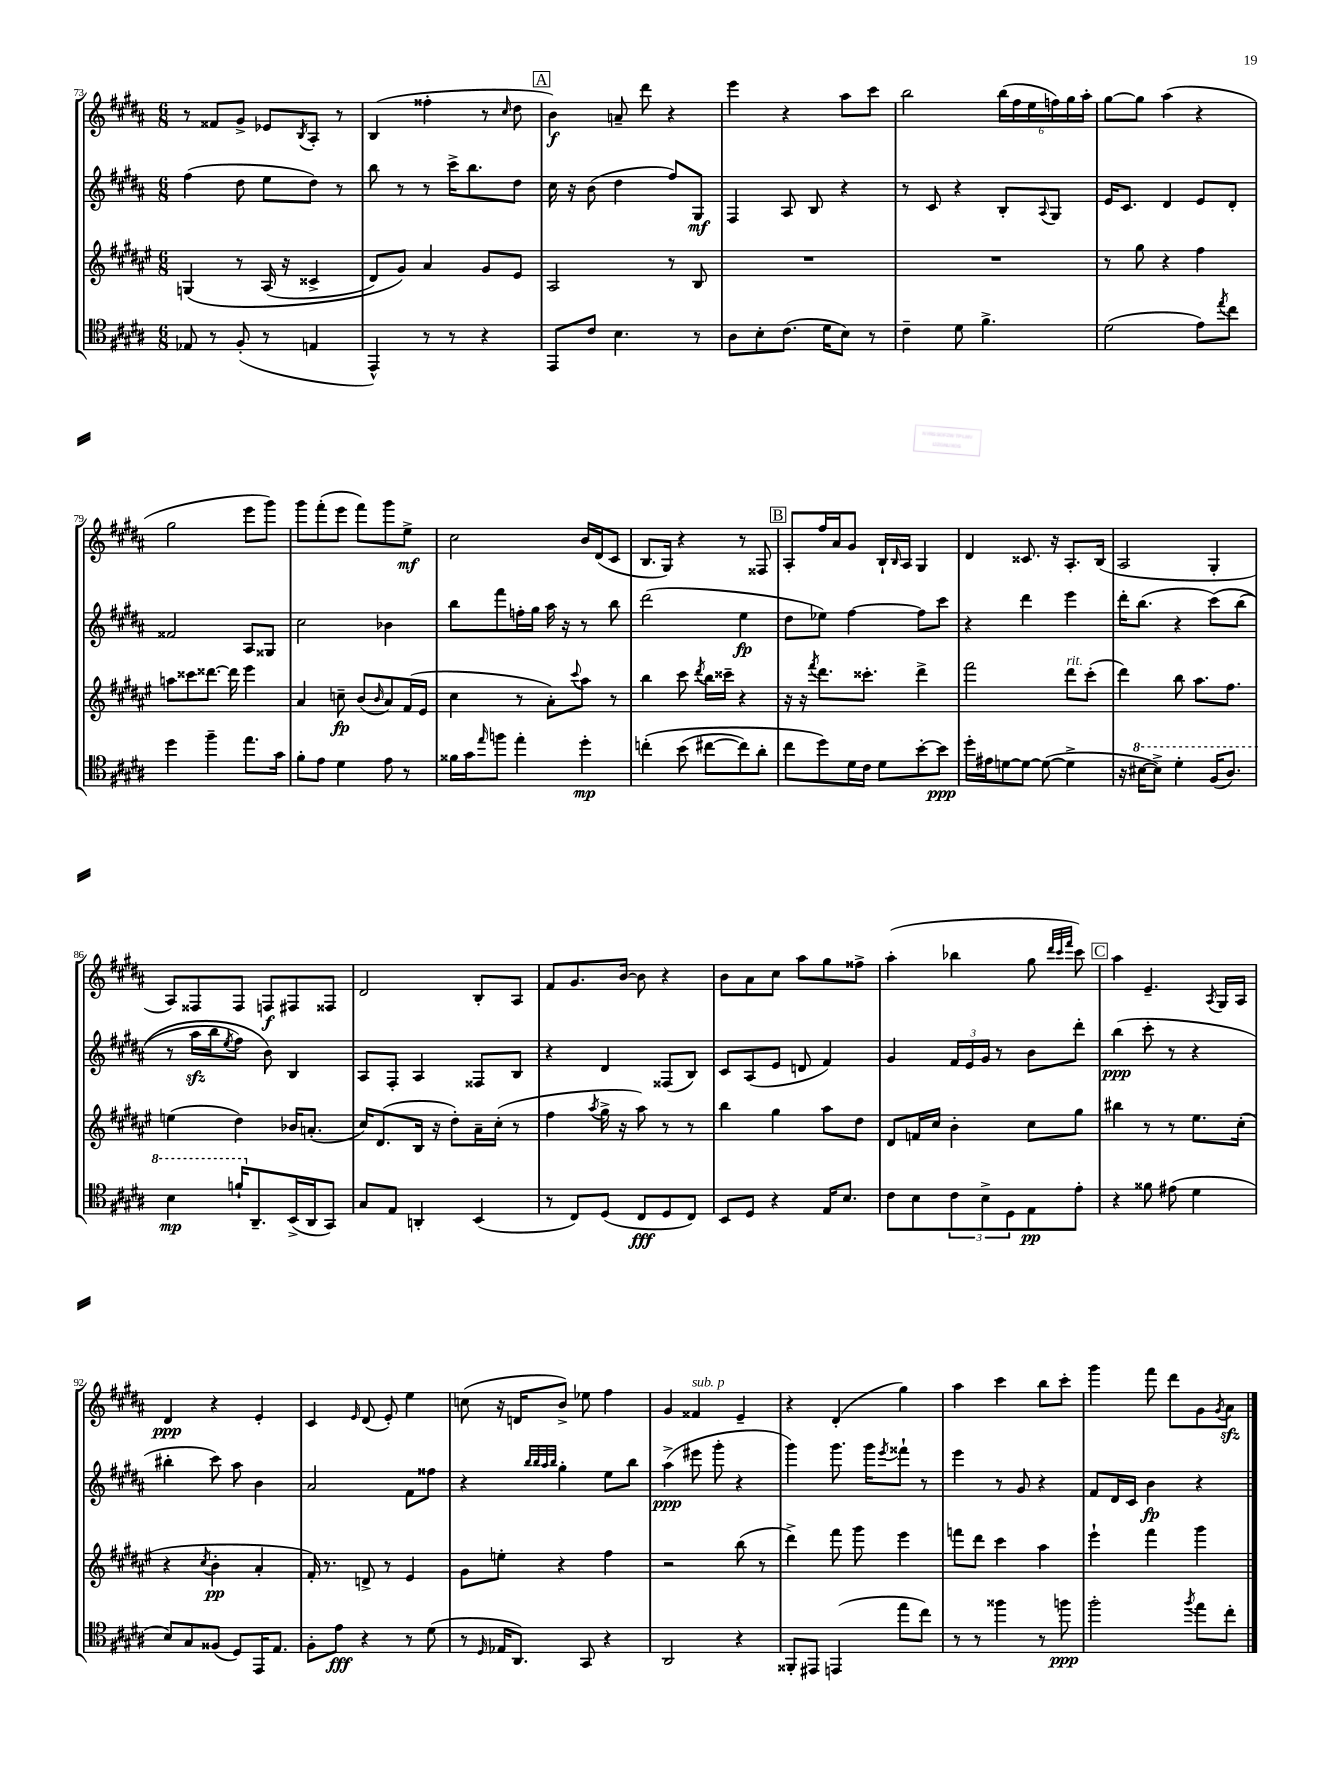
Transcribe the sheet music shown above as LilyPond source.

<<
\new StaffGroup <<
\new Staff = "s0" {
    \clef treble \key b \major \numericTimeSignature \time 6/8
    r8 fisis'8 gis'8-> ees'8 \acciaccatura { b8 } ais8-. r8 |
    b4( fisis''4-. r8 \grace { cis''16 } dis''8 |
    \mark \markup { \box "A" } b'4\f) a'8-- dis'''8 r4 |
    e'''4 r4 ais''8 cis'''8 |
    b''2 \tuplet 6/4 { b''16( fis''16 e''16 f''16) gis''16 ais''16-. } |
    gis''8~ gis''8 ais''4( r4 |
    gis''2 e'''8 gis'''8) |
    gis'''8 fis'''8-.( e'''8 fis'''8) gis'''8 e''8->\mf |
    cis''2 b'16 dis'16( cis'8 |
    b8. gis16) r4 r8 fisis8 |
    \mark \markup { \box "B" } ais8-. fis''16 ais'16 gis'8 b16-! \grace { b16 } ais16 gis4 |
    dis'4 cisis'8. r16 ais8.-. b16( |
    ais2 gis4-. |
    ais8) fisis8 fisis8 f8\f fis8 fisis8 |
    dis'2 b8-. ais8 |
    fis'8 gis'8. b'16~ b'8 r4 |
    b'8 ais'8 cis''8 ais''8 gis''8 fisis''8-> |
    ais''4-.( bes''4 gis''8 \grace { dis'''32 cis'''32 fis'''32 } cis'''8) |
    \mark \markup { \box "C" } ais''4 e'4.-- \acciaccatura { ais8 } gis16 ais16 |
    dis'4\ppp r4 e'4-. |
    cis'4 \grace { e'16 } dis'8( e'8-.) e''4 |
    c''8( r16 d'16 b'8->) ees''8 fis''4 |
    gis'4 fisis'4^\markup { \italic "sub. p" } e'4-- |
    r4 dis'4-.( gis''4) |
    ais''4 cis'''4 b''8 cis'''8-. |
    gis'''4 fis'''8 dis'''8 gis'8 \acciaccatura { gis'8 } ais'8\sfz \bar "|." |
}
\new Staff = "s1" {
    \clef treble \key b \major \numericTimeSignature \time 6/8
    fis''4( dis''8 e''8 dis''8) r8 |
    b''8 r8 r8 cis'''16-> b''8. dis''8 |
    \mark \markup { \box "A" } cis''16 r16 b'8( dis''4 fis''8) gis8\mf |
    fis4 ais8 b8 r4 |
    r8 cis'8 r4 b8-. \appoggiatura { ais8 } gis8 |
    e'16 cis'8. dis'4 e'8 dis'8-. |
    fisis'2 ais8 gisis8 |
    cis''2 bes'4 |
    b''8 fis'''8 f''16-. gis''16 ais''16 r16 r8 b''8 |
    dis'''2( e''4\fp |
    \mark \markup { \box "B" } dis''8 ees''8) fis''4~ fis''8 cis'''8 |
    r4 dis'''4 e'''4 |
    dis'''16-. b''8.( r4 cis'''8)\( b''8( |
    r8 ais''16\sfz b''16 \acciaccatura { e''8 } fis''8) b'8\) b4 |
    ais8 fis8-. ais4 fisis8 b8 |
    r4 dis'4 fisis8( b8) |
    cis'8 ais8( e'8 d'8 fis'4) |
    gis'4 \tuplet 3/2 { fis'16 e'16 gis'16 } r8 b'8 dis'''8-. |
    \mark \markup { \box "C" } b''4\ppp( cis'''8-. r8 r4 |
    bis''4-. cis'''8) ais''8 b'4 |
    ais'2 fis'8 fisis''8 |
    r4 \grace { b''32 b''32 ais''32 b''32 } gis''4-. e''8 b''8 |
    ais''4->\ppp( eis'''8 gis'''8-. r4 |
    gis'''4) gis'''8. gis'''16 \acciaccatura { e'''8 } fisis'''8-! r8 |
    e'''4 r8 gis'8 r4 |
    fis'8 dis'16 cis'16 b'4\fp r4 \bar "|." |
}
\new Staff = "s2" {
    \clef treble \key fis \major \numericTimeSignature \time 6/8
    g4\( r8 ais16( r16 cisis'4-> |
    dis'8) gis'8\) ais'4 gis'8 eis'8 |
    \mark \markup { \box "A" } ais2 r8 b8 |
    R2. |
    R2. |
    r8 gis''8 r4 fis''4 |
    a''8 cisis'''8 disis'''8.~ disis'''16 eis'''4 |
    ais'4 c''8--\fp b'8( \grace { b'16 } ais'8) fis'16( eis'16 |
    cis''4 r8 ais'8-.) \appoggiatura { cis'''8 } ais''8 r8 |
    b''4 cis'''8 \acciaccatura { dis'''8 } b''16 cisis'''16-- r4 |
    \mark \markup { \box "B" } r16 r16 \acciaccatura { fis'''8 } dis'''8. cisis'''8.-. dis'''4-> |
    fis'''2 dis'''8^\markup { \italic "rit." } cis'''8-.( |
    dis'''4) b''8 ais''8. fis''8. |
    e''4( dis''4) bes'16 a'8.-.( |
    cis''16) dis'8.( b16 r16 dis''8-.) ais'16-- cis''16-.( r8 |
    fis''4 \acciaccatura { ais''8 } gis''16-> r16 ais''8) r8 r8 |
    b''4 gis''4 ais''8 dis''8 |
    dis'8 f'16 cis''16 b'4-. cis''8 gis''8 |
    \mark \markup { \box "C" } bis''4 r8 r8 eis''8. cis''16-.( |
    r4 \acciaccatura { cis''8 } b'4-.\pp ais'4-. |
    fis'16-.) r8. d'8-> r8 eis'4 |
    gis'8 e''8-. r4 fis''4 |
    r2 b''8( r8 |
    dis'''4->) fis'''8 gis'''8 eis'''4 |
    f'''8 dis'''8 cis'''4 ais''4 |
    eis'''4-! fis'''4 gis'''4 \bar "|." |
}
\new Staff = "s3" {
    \clef tenor \key b \major \numericTimeSignature \time 6/8
    ees8 r8 fis8-.( r8 e4 |
    e,4-^) r8 r8 r4 |
    \mark \markup { \box "A" } e,8 cis'8 b4. r8 |
    ais8 b8-. cis'8.( dis'16 b8) r8 |
    cis'4-- dis'8 fis'4.-> |
    dis'2( e'8) \acciaccatura { e''8 } cis''8 |
    dis''4 fis''4-- e''8. gis'16 |
    fis'8-. e'8 dis'4 e'8 r8 |
    fisis'16 gis'16 \grace { e''16 } f''8 e''4-. dis''4-.\mp |
    c''4-.\( b'8( cis''8~ cis''8) ais'8-. |
    \mark \markup { \box "B" } cis''8 dis''8\) dis'16 cis'16 dis'8 b'8~-. b'8\ppp |
    dis''16-. eis'16 d'8~ d'8~ d'8~( d'4-> |
    r16 \ottava #1 bis'16~ bis'8->) dis''4-. fis'16( ais'8.) |
    b'4\mp f''16-! \ottava #0 ais,8.-- b,16->( ais,16 gis,8) |
    gis8 e8 a,4-. b,4( |
    r8 cis8) dis8( cis8\fff dis8 cis8) |
    b,8 dis8 r4 e16 b8. |
    cis'8 b8 \tuplet 3/2 { cis'8 b8-> dis8 } e8\pp e'8-. |
    \mark \markup { \box "C" } r4 fisis'8 eis'8( dis'4 |
    b8) gis8 fisis8( dis8) e,16 e8. |
    fis8-. e'8\fff r4 r8 dis'8( |
    r8 \grace { dis16 } ees16 ais,8.) gis,8 r4 |
    ais,2 r4 |
    fisis,8-. eis,8 e,4( e''8 cis''8) |
    r8 r8 fisis''4 r8 f''8\ppp |
    fis''2-. \acciaccatura { fis''8 } e''8 cis''8-. \bar "|." |
}
>>
>>
\layout { \context { \Score currentBarNumber = #73 } }
